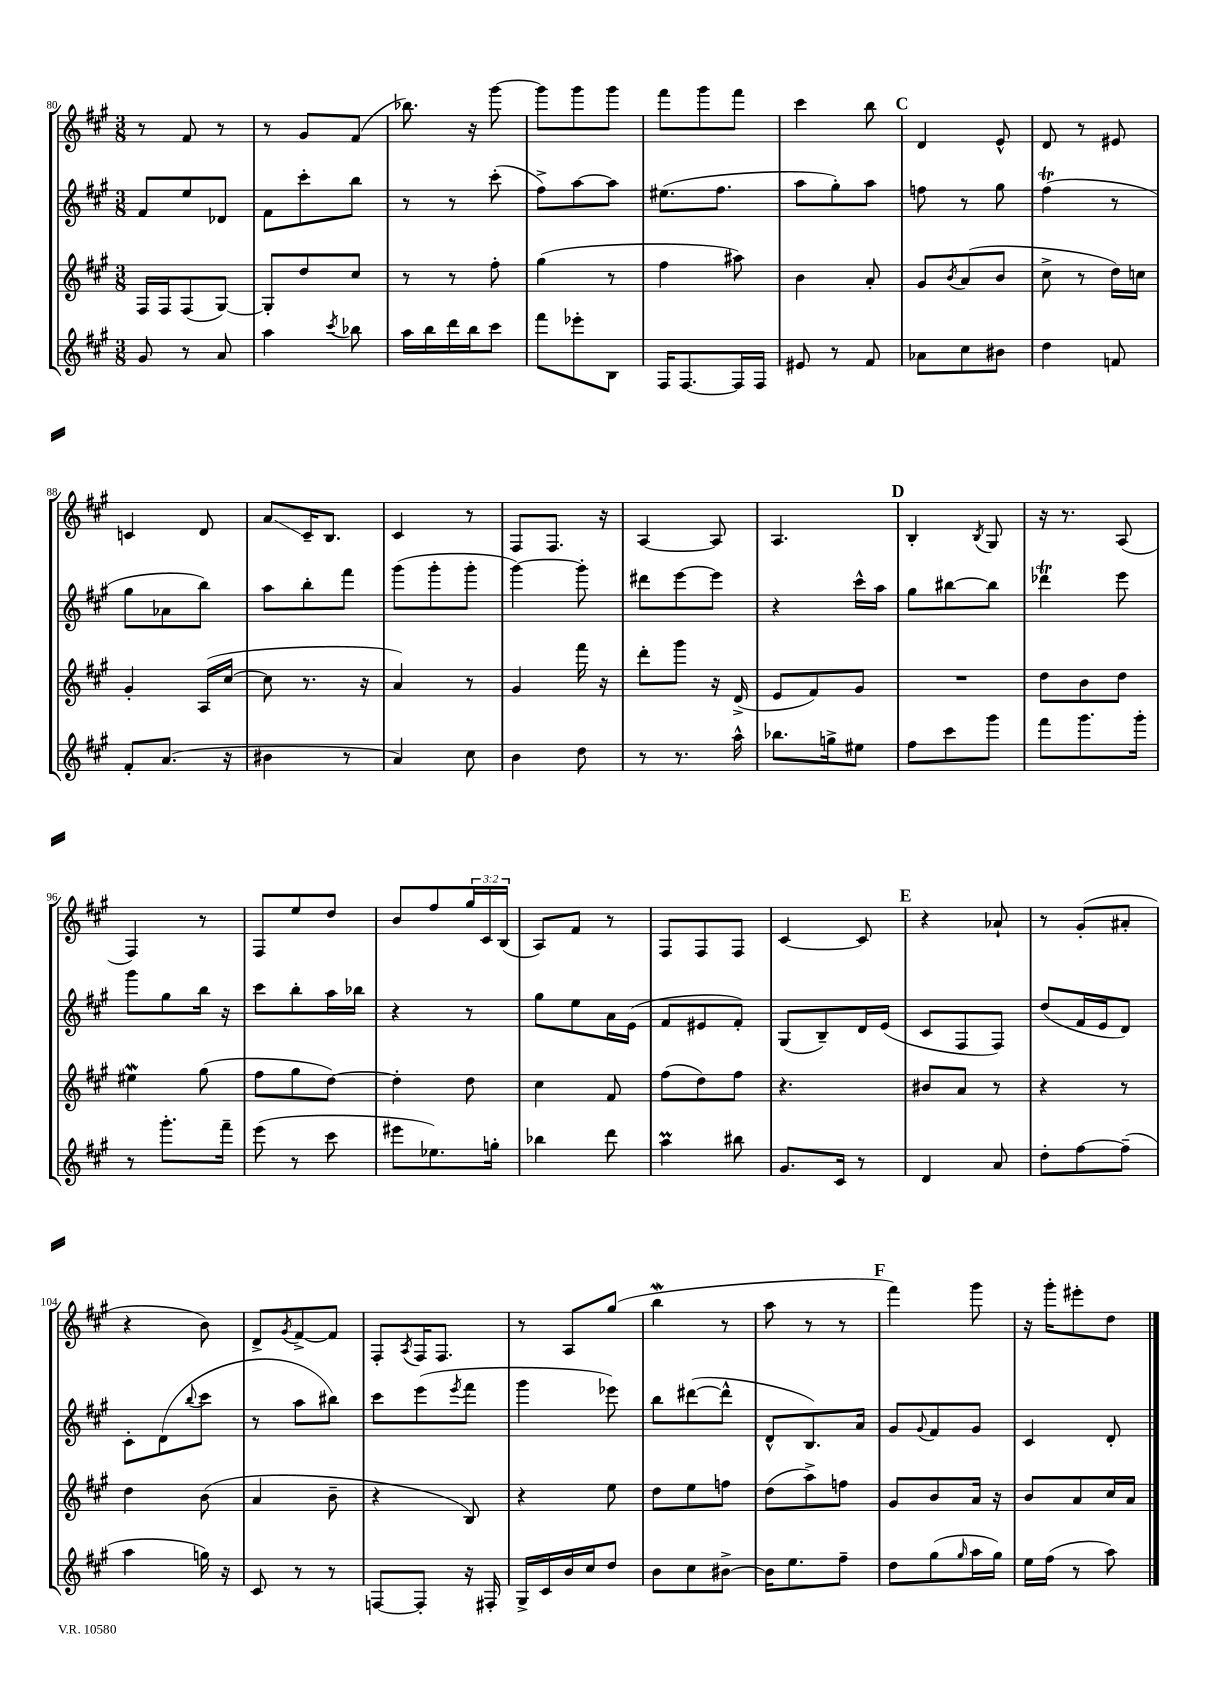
<<
\new StaffGroup <<
\new Staff = "s0" {
    \clef treble \key a \major \numericTimeSignature \time 3/8 \override Staff.TupletNumber.text = #tuplet-number::calc-fraction-text
    r8 fis'8 r8 |
    r8 gis'8 fis'8( |
    bes''8.) r16 gis'''8~ |
    gis'''8 gis'''8 gis'''8 |
    fis'''8 gis'''8 fis'''8 |
    cis'''4 b''8 |
    \mark \markup { \bold "C" } d'4 e'8-^ |
    d'8 r8 eis'8 |
    c'4 d'8 |
    a'8\glissando cis'16-- b8. |
    cis'4 r8 |
    fis8 fis8. r16 |
    a4~ a8 |
    a4. |
    \mark \markup { \bold "D" } b4-. \acciaccatura { b8 } gis8 |
    r16 r8. a8( |
    fis4) r8 |
    fis8 e''8 d''8 |
    b'8 fis''8 \tuplet 3/2 { gis''16 cis'16 b16( } |
    a8) fis'8 r8 |
    fis8 fis8 fis8 |
    cis'4~ cis'8 |
    \mark \markup { \bold "E" } r4 aes'8-! |
    r8 gis'8-.( ais'8-. |
    r4 b'8) |
    d'8-> \acciaccatura { gis'8 } fis'8~-> fis'8 |
    fis8-. \acciaccatura { a8 } fis16 fis8. |
    r8 a8 gis''8( |
    b''4\mordent r8 |
    a''8 r8 r8 |
    \mark \markup { \bold "F" } fis'''4) gis'''8 |
    r16 gis'''16-. eis'''8-. d''8 \bar "|." |
}
\new Staff = "s1" {
    \clef treble \key a \major \numericTimeSignature \time 3/8
    fis'8 e''8 des'8 |
    fis'8 cis'''8-. b''8 |
    r8 r8 cis'''8-.( |
    fis''8->) a''8~ a''8 |
    eis''8.( fis''8. |
    a''8 gis''8-.) a''8 |
    \mark \markup { \bold "C" } f''8 r8 gis''8 |
    fis''4\trill( r8 |
    gis''8 aes'8 b''8) |
    a''8 b''8-. fis'''8 |
    gis'''8( gis'''8-. gis'''8-. |
    gis'''4~) gis'''8-. |
    dis'''8 e'''8~ e'''8 |
    r4 cis'''16-^ a''16 |
    \mark \markup { \bold "D" } gis''8 bis''8~ bis''8 |
    des'''4\trill e'''8 |
    gis'''8 gis''8 b''16 r16 |
    cis'''8 b''8-. a''16 bes''16 |
    r4 r8 |
    gis''8 e''8 a'16 e'16( |
    fis'8 eis'8 fis'8-.) |
    gis8( b8--) d'16 e'16( |
    \mark \markup { \bold "E" } cis'8 fis8 fis8) |
    d''8( fis'16 e'16 d'8) |
    cis'8-. d'8( \appoggiatura { b''8 } cis'''8 |
    r8 a''8 bis''8) |
    cis'''8 e'''8( \acciaccatura { e'''8 } fis'''8 |
    gis'''4 ees'''8) |
    b''8 dis'''8~( dis'''8-^ |
    d'8-^ b8.) a'16 |
    \mark \markup { \bold "F" } gis'8 \appoggiatura { gis'8 } fis'8 gis'8 |
    cis'4 d'8-. \bar "|." |
}
\new Staff = "s2" {
    \clef treble \key a \major \numericTimeSignature \time 3/8
    fis16 fis16 fis8( gis8~) |
    gis8-. d''8 cis''8 |
    r8 r8 fis''8-. |
    gis''4( r8 |
    fis''4 ais''8) |
    b'4 a'8-. |
    \mark \markup { \bold "C" } gis'8 \acciaccatura { b'8 } a'8( b'8 |
    cis''8-> r8 d''16) c''16 |
    gis'4-. a16( cis''16~ |
    cis''8 r8. r16 |
    a'4) r8 |
    gis'4 fis'''16 r16 |
    d'''8-. gis'''8 r16 d'16->( |
    e'8 fis'8) gis'8 |
    \mark \markup { \bold "D" } R4. |
    d''8 b'8 d''8 |
    eis''4\mordent gis''8( |
    fis''8 gis''8 d''8~) |
    d''4-. d''8 |
    cis''4 fis'8 |
    fis''8( d''8) fis''8 |
    r4. |
    \mark \markup { \bold "E" } bis'8 a'8 r8 |
    r4 r8 |
    d''4 b'8( |
    a'4 b'8-- |
    r4 b8) |
    r4 e''8 |
    d''8 e''8 f''8 |
    d''8( a''8->) f''8 |
    \mark \markup { \bold "F" } gis'8 b'8 a'16 r16 |
    b'8 a'8 cis''16 a'16 \bar "|." |
}
\new Staff = "s3" {
    \clef treble \key a \major \numericTimeSignature \time 3/8
    gis'8 r8 a'8 |
    a''4 \acciaccatura { cis'''8 } bes''8 |
    a''16 b''16 d'''16 b''16 cis'''8 |
    fis'''8 ees'''8-. b8 |
    fis16 fis8.~ fis16 fis16 |
    eis'8 r8 fis'8 |
    \mark \markup { \bold "C" } aes'8 cis''8 bis'8 |
    d''4 f'8 |
    fis'8-. a'8.( r16 |
    bis'4 r8 |
    a'4) cis''8 |
    b'4 d''8 |
    r8 r8. a''16-^ |
    bes''8. g''16-> eis''8 |
    \mark \markup { \bold "D" } fis''8 cis'''8 gis'''8 |
    fis'''8 gis'''8. gis'''16-. |
    r8 gis'''8.-. fis'''16-- |
    e'''8( r8 cis'''8 |
    eis'''8 ees''8.) g''16-. |
    bes''4 d'''8 |
    a''4\prall bis''8 |
    gis'8. cis'16 r8 |
    \mark \markup { \bold "E" } d'4 a'8 |
    d''8-. fis''8~ fis''8--( |
    a''4 g''16) r16 |
    cis'8 r8 r8 |
    f8~ f8-. r16 fis16-. |
    gis16-> cis'16 b'16 cis''16 d''8 |
    b'8 cis''8 bis'8~-> |
    bis'16 e''8. fis''8-- |
    \mark \markup { \bold "F" } d''8 gis''8( \grace { gis''16 } a''16 gis''16) |
    e''16 fis''16( r8 a''8) \bar "|." |
}
>>
>>
\layout { \context { \Score currentBarNumber = #80 } }
